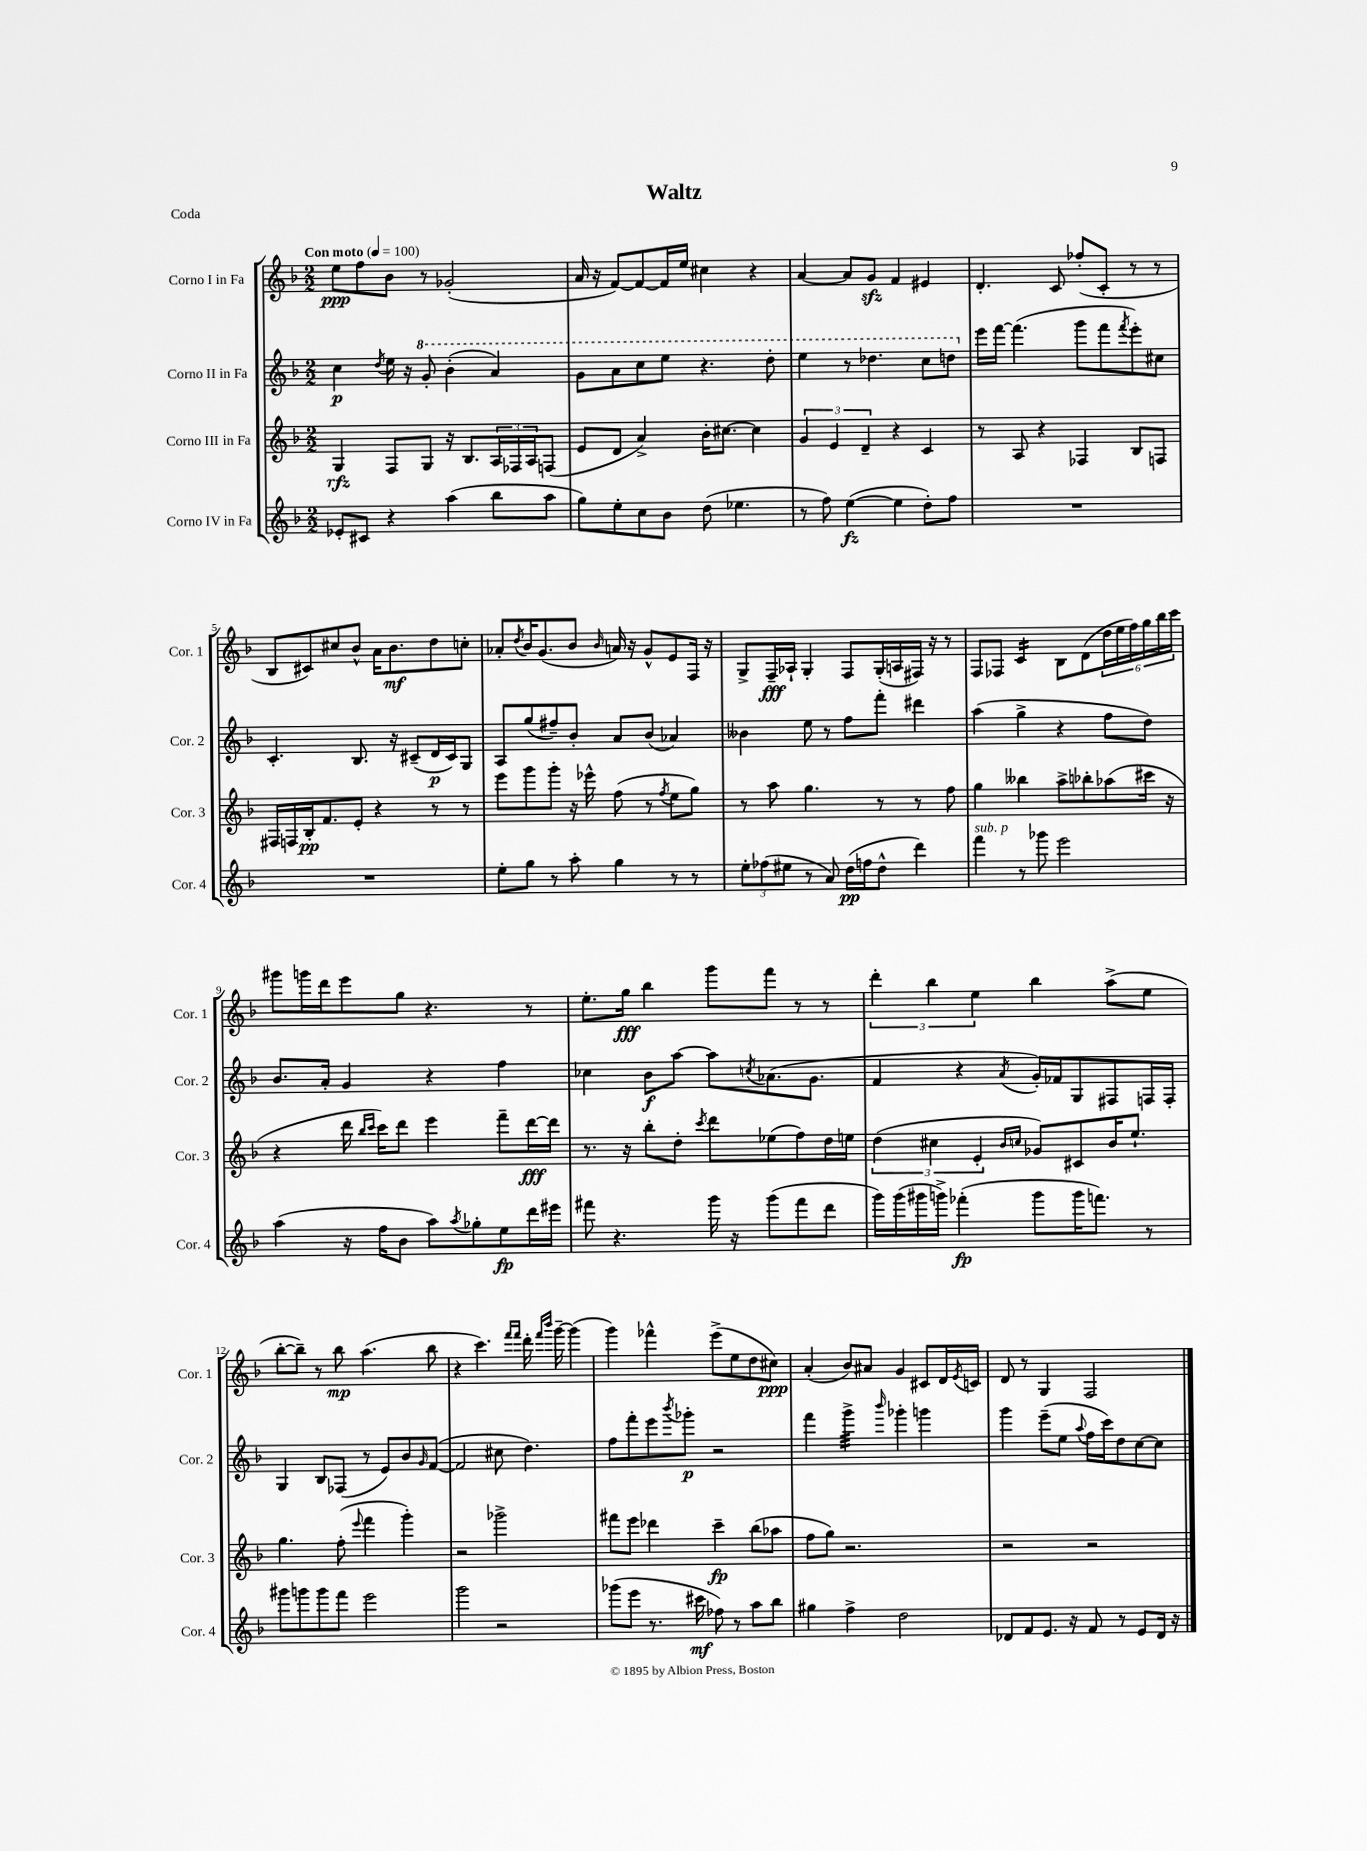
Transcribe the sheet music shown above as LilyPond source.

\header { title = "Waltz" piece = "Coda" }
<<
\new StaffGroup <<
\new Staff = "s0" \with { instrumentName = "Corno I in Fa" shortInstrumentName = "Cor. 1" } {
    \clef treble \key f \major \numericTimeSignature \time 2/2 \tempo "Con moto" 4 = 100
    e''8\ppp f''8 bes'8 r8 ges'2-.( |
    a'16 r16 f'8~) f'8~ f'16 e''16 cis''4 r4 |
    a'4~ a'8 g'8\sfz f'4 eis'4 |
    d'4.-. c'8 fes''8-.( c'8-. r8 r8 |
    bes8 cis'8) cis''8 bes'8-^ a'16 bes'8.\mf d''8 c''8-. |
    aes'8-. \acciaccatura { d''8 } bes'16 g'8.( bes'8 \grace { bes'16 } a'16) r16 g'8-^ e'8 f16 r16 |
    g8-> f16--\fff aes16-! g4-. f8 g16-.( a16 fis16) r16 r8 |
    f8 fes8 c'4:16 bes8 d'8( \tuplet 6/4 { d''16 e''16 f''16) g''16 bes''16 c'''16 } |
    gis'''8 g'''16 d'''16 e'''8 g''8 r4. r8 |
    e''8.-. g''16\fff bes''4 g'''8 f'''8 r8 r8 |
    \tuplet 3/2 { d'''4-. bes''4 e''4 } bes''4 a''8->( e''8 |
    bes''8~-. bes''8--) r8 bes''8\mp a''4.( bes''8 |
    r4 c'''4.) \grace { f'''16 f'''16 } d'''16-. \grace { f'''16 bes'''16 } g'''16~-- g'''4( |
    g'''4) fes'''4-^ e'''8->( e''8 d''8 cis''8\ppp) |
    a'4-.( bes'8) ais'8 g'4 cis'8 d'16 \acciaccatura { e'8 } c'16 |
    d'8 r8 g4 f2 \bar "|." |
}
\new Staff = "s1" \with { instrumentName = "Corno II in Fa" shortInstrumentName = "Cor. 2" } {
    \clef treble \key f \major \numericTimeSignature \time 2/2
    c''4\p \acciaccatura { d''8 } e''16 r16 \ottava #1 g''8-. bes''4-.( a''4) |
    g''8 a''8 c'''8 e'''8 r4. d'''8-. |
    e'''4 r8 des'''4. c'''8 d'''8 \ottava #0 |
    e'''16 f'''16~ f'''4.( g'''8 f'''8 \acciaccatura { f'''8 } e'''8-.) cis''8 |
    c'4.-. bes8. r16 cis'8--( d'16\p cis'16) g8 |
    a8 g''8( fis''8--) bes'8-. a'8 bes'8( aes'4) |
    beses'4 e''8 r8 f''8 f'''8-. dis'''4 |
    a''4( g''4-> r4 f''8 d''8) |
    bes'8. a'16-. g'4 r4 f''4 |
    ces''4 bes'8\f a''8~ a''8 \acciaccatura { c''8 } aes'8.( g'8. |
    f'4 r4 \acciaccatura { a'8 } g'16-.) fes'16 g8 fis8 f16 f16-. |
    g4 bes8 fes8( r8 e'8) bes'8 \grace { g'16 } f'8~( |
    f'2 cis''8 d''4.) |
    f''8 f'''8-. e'''8 \acciaccatura { bes'''8 } ges'''8-.\p r2 |
    f'''4 g'''4:32-> \grace { bes'''16 } ges'''4-. g'''4 |
    g'''4 e'''8--( e''8 \appoggiatura { a''8 } f''16 c'''16) d''8 c''8~ c''8 \bar "|." |
}
\new Staff = "s2" \with { instrumentName = "Corno III in Fa" shortInstrumentName = "Cor. 3" } {
    \clef treble \key f \major \numericTimeSignature \time 2/2
    g4\rfz f8 g8 r16 bes8. \tuplet 3/2 { a16 fes16 a16 } f8( |
    e'8 d'8 a'4->) bes'16-. cis''8.~ cis''4 |
    \tuplet 3/2 { g'4 e'4 d'4-- } r4 c'4 |
    r8 a8 r4 fes4 bes8 f8 |
    fis16 f16 bes16-.\pp f'8. e'8-. r4 r8 r8 |
    e'''8 g'''8 g'''8-. r16 ees'''16-^ f''8( r8 \acciaccatura { f''8 } e''8 g''8) |
    r8 a''8 g''4. r8 r8 f''8 |
    g''4 beses''4 a''8-> bes''8-. aes''8( cis'''16 r16 |
    r4 d'''16 \grace { bes''16 c'''16 } c'''16) d'''8 e'''4 f'''8-- d'''16~\fff d'''16 |
    r8. r16 bes''8-. d''8-. \acciaccatura { c'''8 } d'''8 ees''8( f''8) d''16 e''16 |
    \tuplet 3/2 { d''4( cis''4 e'4-. } \grace { bes'16 c''16 } ges'8) cis'8 bes'16 e''8.-! |
    g''4. f''8-.( \appoggiatura { e'''8 } f'''4 g'''4-.) |
    r2 ges'''2-> |
    fis'''8 e'''8 des'''4 c'''4--\fp bes''8( aes''8 |
    f''8 g''8) r2. |
    r2 r2 \bar "|." |
}
\new Staff = "s3" \with { instrumentName = "Corno IV in Fa" shortInstrumentName = "Cor. 4" } {
    \clef treble \key f \major \numericTimeSignature \time 2/2
    ees'8-. cis'8 r4 a''4( bes''8 a''8 |
    g''8) e''8-. c''8 bes'8 d''8( ees''4. |
    r8 f''8) e''4~\fz( e''4 d''8-.) f''8 |
    R1 |
    R1 |
    e''8-. g''8 r8 a''8-. g''4 r8 r8 |
    \tuplet 3/2 { e''8-. fes''8( eis''8 } r8 a'8) d''16\pp( f''16 d''8-^ d'''4) |
    f'''4^\markup { \italic "sub. p" } r8 ges'''8 e'''2 |
    a''4( r16 f''16 bes'8 a''8) \acciaccatura { a''8 } ges''8-. e''8\fp d'''16 eis'''16 |
    fis'''8 r4. g'''16 r16 g'''8( fis'''8 d'''8 |
    g'''16) g'''16( gis'''16 g'''16->) fes'''4-.\fp( g'''8 g'''16 f'''8.) r8 |
    gis'''8 g'''8 g'''8 f'''8 e'''2 |
    g'''2 r2 |
    ges'''8( e'''8 r8. cis'''16\mf fes''8) r8 a''8 bes''8 |
    gis''4 f''4-> d''2 |
    des'8 f'8 e'8. r16 f'8 r8 e'8 des'16 r16 \bar "|." |
}
>>
>>
